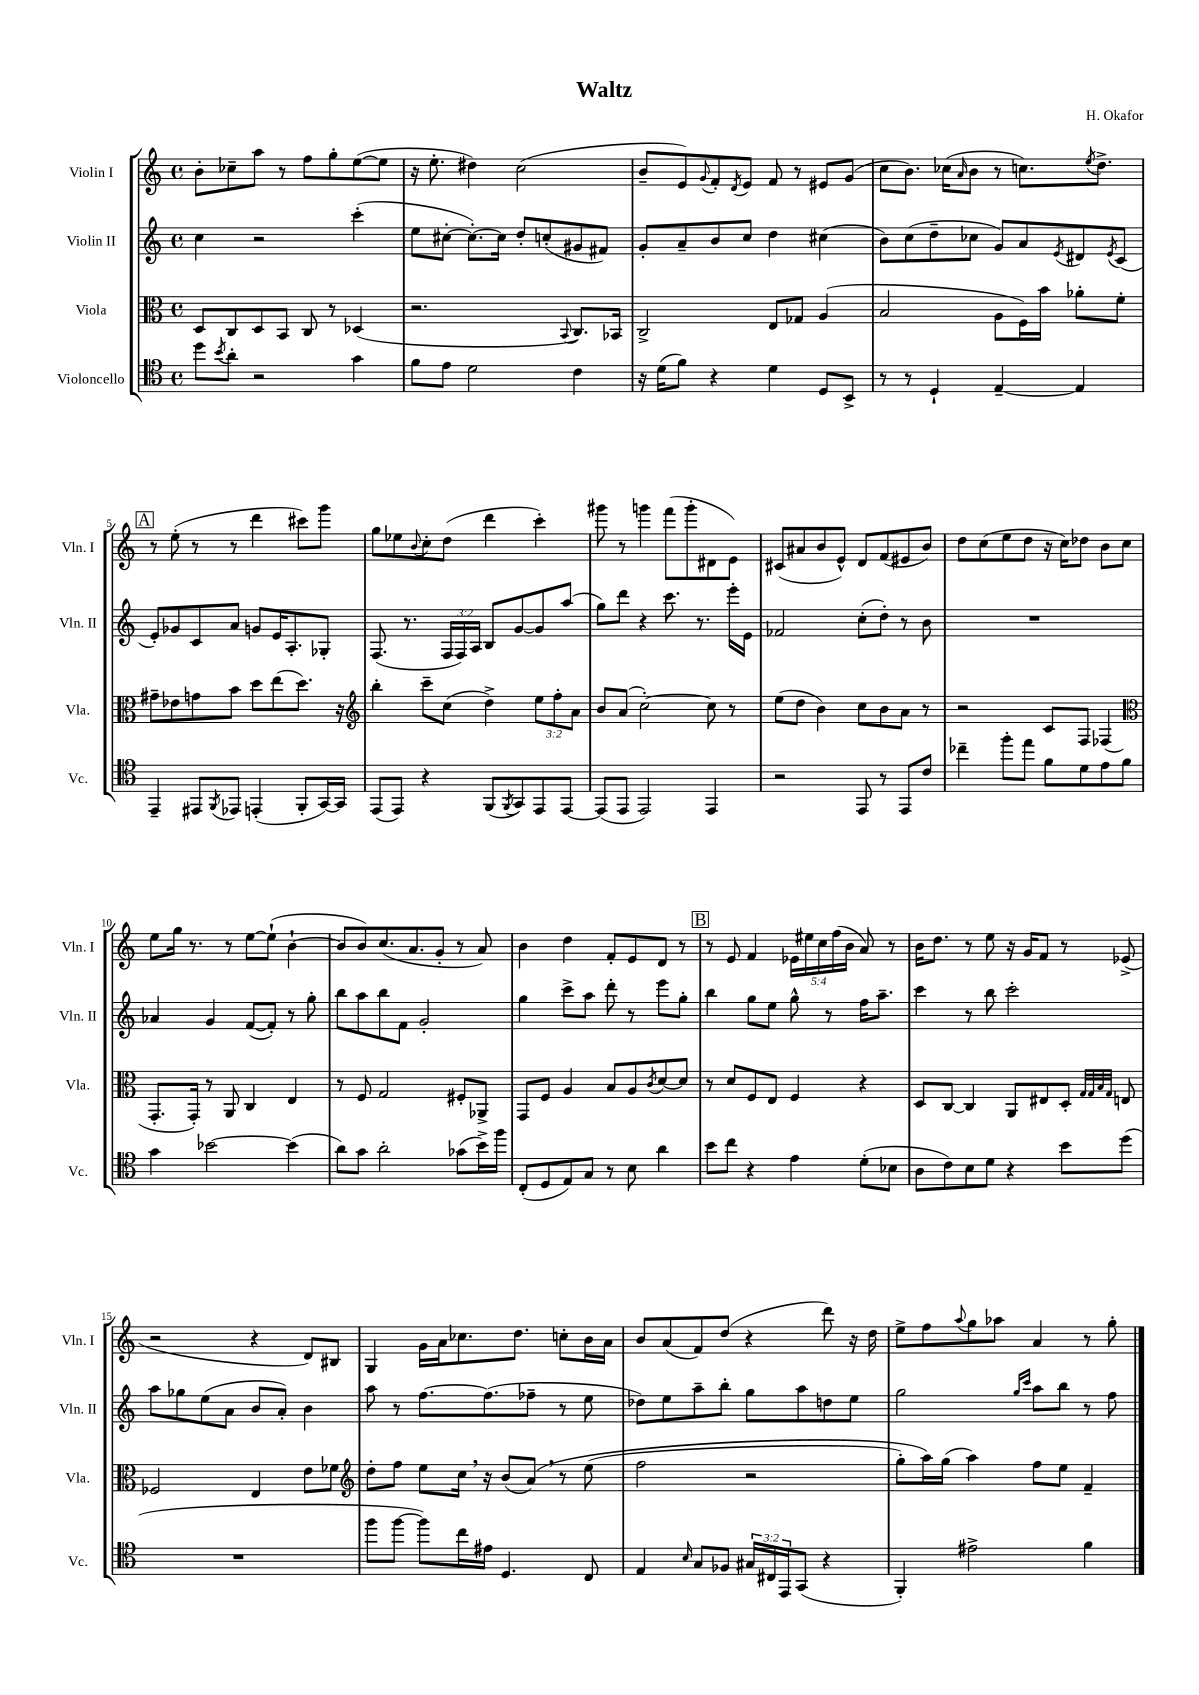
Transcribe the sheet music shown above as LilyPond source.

\header { title = "Waltz" composer = "H. Okafor" }
<<
\new StaffGroup <<
\new Staff = "s0" \with { instrumentName = "Violin I" shortInstrumentName = "Vln. I" } {
    \clef treble \key c \major \defaultTimeSignature \time 4/4 \override Staff.TupletNumber.text = #tuplet-number::calc-fraction-text
    b'8-. ces''8-- a''8 r8 f''8 g''8-. e''8~( e''8 |
    r16 e''8.-. dis''4) c''2( |
    b'8-- e'8) \appoggiatura { g'8 } f'8-. \acciaccatura { d'8 } e'8 f'8 r8 eis'8 g'8( |
    c''8 b'8.) ces''16( \grace { a'16 } b'8 r8 c''8.) \acciaccatura { e''8 } d''8.-> |
    \mark \markup { \box "A" } r8 e''8-.( r8 r8 d'''4 cis'''8) g'''8 |
    g''8 ees''8 \appoggiatura { b'8 } c''8-. d''8( d'''4 c'''4-.) |
    gis'''8 r8 g'''4 f'''8( g'''8-. dis'8 e'8) |
    cis'8( ais'8 b'8 e'8-^) d'8 f'8( eis'8 b'8) |
    d''8 c''8( e''8 d''8 r16 c''16) des''8 b'8 c''8 |
    e''8 g''16 r8. r8 e''8~ e''8-!( b'4~-! |
    b'8 b'8) c''8.( a'8. g'8-. r8 a'8) |
    b'4 d''4 f'8-. e'8 d'8 r8 |
    \mark \markup { \box "B" } r8 e'8 f'4 \tuplet 5/4 { ees'16 eis''16 c''16 f''16( b'16 } a'8) r8 |
    b'16 d''8. r8 e''8 r16 g'16 f'8 r8 ees'8->( |
    r2 r4 d'8) bis8 |
    g4 g'16 a'16 ces''8. d''8. c''8-. b'16 a'16 |
    b'8 a'8( f'8) d''8( r4 d'''8) r16 d''16 |
    e''8-> f''8 \appoggiatura { a''8 } g''8 aes''8 a'4 r8 g''8-. \bar "|." |
}
\new Staff = "s1" \with { instrumentName = "Violin II" shortInstrumentName = "Vln. II" } {
    \clef treble \key c \major \defaultTimeSignature \time 4/4 \override Staff.TupletNumber.text = #tuplet-number::calc-fraction-text
    c''4 r2 c'''4-.( |
    e''8 cis''8~-. cis''8.~-.) cis''16 d''8-. c''8-.( gis'8 fis'8) |
    g'8-. a'8-- b'8 c''8 d''4 cis''4( |
    b'8) c''8( d''8-- ces''8 g'8) a'8 \acciaccatura { e'8 } dis'8 \acciaccatura { e'8 } c'8( |
    \mark \markup { \box "A" } e'8-.) ges'8 c'8 a'8 g'8 e'16 a8.-. ges8-. |
    f8.( r8. \tuplet 3/2 { f16 f16) a16 } b8 g'8~ g'8 a''8( |
    g''8) d'''8 r4 c'''8. r8. e'''16-. e'16 |
    fes'2 c''8-.( d''8-.) r8 b'8 |
    R1 |
    aes'4 g'4 f'8~( f'8-.) r8 g''8-. |
    b''8 a''8 b''8 f'8 g'2-. |
    g''4 c'''8-> a''8 d'''8-. r8 e'''8 g''8-. |
    \mark \markup { \box "B" } b''4 g''8 e''8 g''8-^ r8 f''16 a''8.-- |
    c'''4 r8 b''8 c'''2-. |
    a''8 ges''8 e''8( a'8 b'8 a'8-.) b'4 |
    a''8 r8 f''8.~ f''8.( fes''8-- r8 e''8 |
    des''8) e''8 a''8-- b''8-. g''8 a''8 d''8 e''8 |
    g''2 \grace { g''16 c'''16 } a''8 b''8 r8 f''8 \bar "|." |
}
\new Staff = "s2" \with { instrumentName = "Viola" shortInstrumentName = "Vla." } {
    \clef alto \key c \major \defaultTimeSignature \time 4/4 \override Staff.TupletNumber.text = #tuplet-number::calc-fraction-text
    d8 c8 d8 b,8 c8 r8 des4( |
    r2. \appoggiatura { b,8 } c8.) bes,16 |
    c2-> e8 ges8 a4( |
    b2 a8 f16) b'16 aes'8-. f'8-. |
    \mark \markup { \box "A" } gis'8-- ees'8 g'8 b'8 d''8 e''8( d''8.) r16 |
    \clef treble b''4-. c'''8-- c''8( d''4->) \tuplet 3/2 { e''8 f''8-. a'8 } |
    b'8 a'8( c''2~-.) c''8 r8 |
    e''8( d''8 b'4) c''8 b'8 a'8 r8 |
    r2 c'8 f8 fes4( |
    \clef alto g,8.-. g,16-.) r8 a,8 c4 e4 |
    r8 f8 g2 fis8-. aes,8-> |
    g,8 f8 a4 b8 a8 \acciaccatura { c'8 } d'8~ d'8 |
    \mark \markup { \box "B" } r8 d'8 f8 e8 f4 r4 |
    d8 c8~ c4 a,8 eis8 d8-. \grace { g32 g32 b32 g32 } e8 |
    fes2 e4 e'8 fes'8 |
    \clef treble d''8-. f''8 e''8 c''16 \breathe r16 b'8( a'8)\( \breathe r8 e''8( |
    f''2 r2 |
    g''8-.) a''16\) g''16( a''4) f''8 e''8 f'4-- \bar "|." |
}
\new Staff = "s3" \with { instrumentName = "Violoncello" shortInstrumentName = "Vc." } {
    \clef tenor \key c \major \defaultTimeSignature \time 4/4 \override Staff.TupletNumber.text = #tuplet-number::calc-fraction-text
    d''8 \acciaccatura { b'8 } a'8-. r2 g'4 |
    f'8 e'8 d'2 c'4 |
    r16 d'16( f'8) r4 d'4 d8 b,8-> |
    r8 r8 d4-! e4~-- e4 |
    \mark \markup { \box "A" } e,4-- eis,8 \acciaccatura { f,8 } ees,8 e,4-.( f,8-. g,16~) g,16 |
    e,8( e,8) r4 f,8( \acciaccatura { f,8 } g,8) e,8 e,8~ |
    e,8( e,8 e,2) e,4 |
    r2 e,8 r8 e,8 c'8 |
    ces''4-- f''8-. e''8 f'8 d'8 e'8 f'8 |
    g'4 bes'2~ bes'4( |
    a'8) g'8 a'2-. ges'8( b'16->) f''16 |
    c8-.( d8 e8) g8 r8 b8 a'4 |
    \mark \markup { \box "B" } b'8 c''8 r4 e'4 d'8-.( bes8 |
    a8 c'8) b8 d'8 r4 b'8 d''8( |
    R1 |
    f''8 f''8~ f''8) c''16 eis'16 d4. c8 |
    e4 \grace { b16 } g8 fes8 \tuplet 3/2 { gis16 cis16 e,16 } g,8( r4 |
    f,4-.) eis'2-> f'4 \bar "|." |
}
>>
>>
